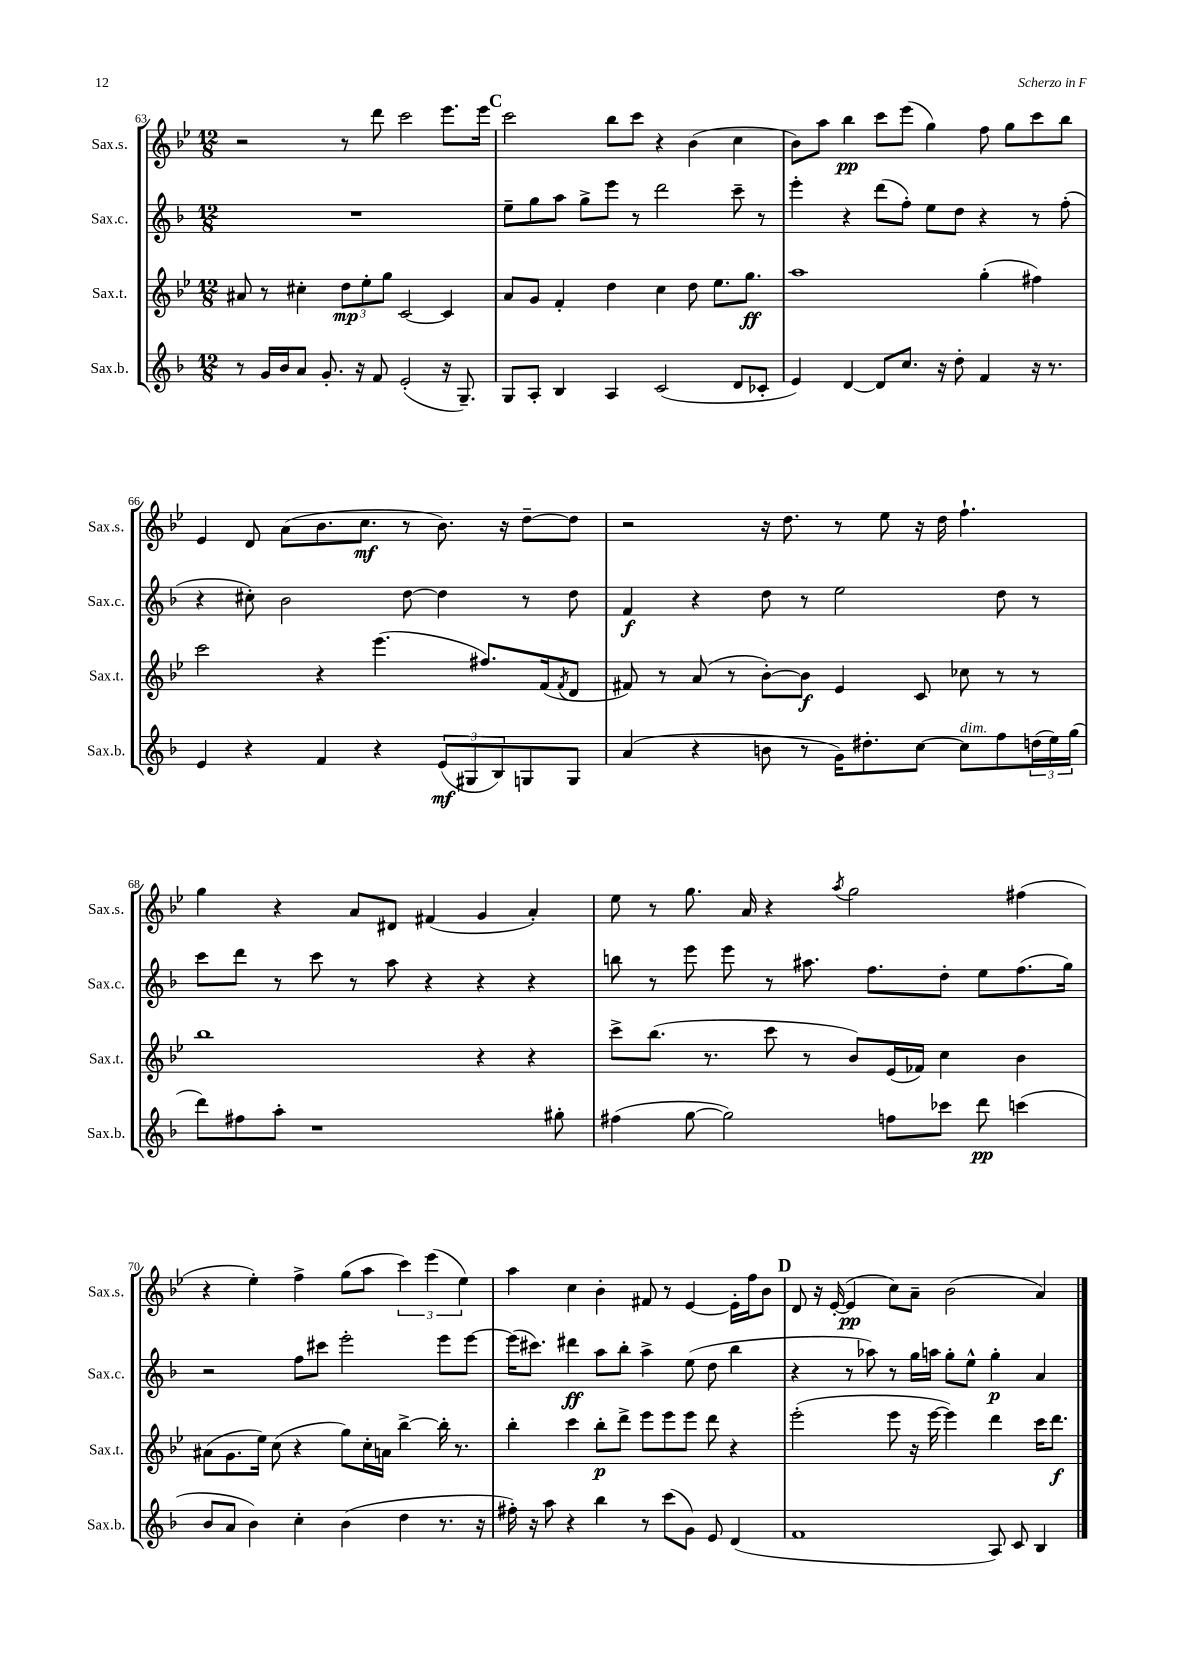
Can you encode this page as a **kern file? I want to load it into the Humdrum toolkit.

**kern	**kern	**kern	**kern
*staff4	*staff3	*staff2	*staff1
*clefG2	*clefG2	*clefG2	*clefG2
*k[b-]	*k[b-e-]	*k[b-]	*k[b-e-]
*M12/8	*M12/8	*M12/8	*M12/8
8r	8a#	1.r	2r
16g	8r	.	.
16b-	.	.	.
8a	4cc#'	.	.
8.g'	.	.	.
.	12dd	.	8r
16r	.	.	.
.	12ee-'	.	.
8f	.	.	8ddd
.	12gg	.	.
(2e'	[2c	.	2ccc
16r	4c]	.	8.eee-
8.G~)	.	.	.
.	.	.	16eee-
=	=	=	=
8G	8a	8ee~	2ccc
8A'	8g	8gg	.
4B-	4f'	8aa	.
.	.	8gg^	.
4A	4dd	8eee	8bb-
.	.	8r	8ccc
(2c	4cc	2ddd	4r
.	8dd	.	(4b-
.	8.ee-	.	.
8d	.	8ccc~	4cc
.	8.gg	.	.
8c-'	.	8r	.
=	=	=	=
4e)	1aa	4eee'	8b-)
.	.	.	8aa
[4d	.	4r	4bb-
8d]	.	(8ddd	8ccc
8.cc	.	8ff')	(8eee-
.	.	8ee	4gg)
16r	.	.	.
8dd'	.	8dd	.
4f	(4gg'	4r	8ff
.	.	.	8gg
16r	4ff#)	8r	8ccc
8.r	.	.	.
.	.	(8ff'	8bb-
=	=	=	=
4e	2ccc	4r	4e-
4r	.	8cc#')	8d
.	.	2b-	(8a
4f	4r	.	8.b-
.	.	.	8.cc
4r	(4.eee-	.	.
.	.	[8dd	8r
(12e	.	4dd]	8.b-)
12G#	.	.	.
.	8.ff#)	.	.
12B-)	.	.	.
.	.	.	16r
8G	.	8r	[8dd~
.	(16f	.	.
.	8qf	.	.
8G	8d	8dd	8dd]
=	=	=	=
(4a	8f#)	4f	2r
.	8r	.	.
4r	(8a	4r	.
.	8r	.	.
8b	[8b-')	8dd	16r
.	.	.	8.dd
8r	8b-]	8r	.
16g)	4e-	2ee	8r
8.dd#'	.	.	.
.	.	.	8ee-
[8cc	8c	.	16r
.	.	.	16dd
8cc]	8cc-	.	4.ff`
8ff	8r	8dd	.
(24dd	8r	8r	.
24ee)	.	.	.
(24gg	.	.	.
=	=	=	=
8ddd)	1bb-	8ccc	4gg
8ff#	.	8ddd	.
8aa'	.	8r	4r
1r	.	8ccc	.
.	.	8r	8a
.	.	8aa	8d#
.	.	4r	(4f#
.	4r	4r	4g
.	4r	4r	4a')
8gg#'	.	.	.
=	=	=	=
(4ff#	8ccc^	8bb	8ee-
.	(8.bb-	8r	8r
[8gg	.	8eee	8.gg
.	8.r	.	.
2gg])	.	8eee	.
.	.	.	16a
.	8ccc	8r	4r
.	8r	8.aa#	.
.	.	.	8qaa
.	8b-)	.	2gg
.	.	8.ff	.
8ff	(16e-	.	.
.	16f-)	.	.
8ccc-	4cc	8dd'	.
8ddd	.	8ee	.
(4ccc	4b-	(8.ff	(4ff#
.	.	16gg)	.
=	=	=	=
8b-	(8a#	2r	4r
8a	8.g	.	.
4b-)	.	.	4ee-')
.	16ee-)	.	.
.	(8cc	.	.
4cc'	4r	8ff	4ff^
.	.	8ccc#	.
(4b-	8gg)	2eee'	(8gg
.	16cc'	.	8aa
.	16a	.	.
4dd	[4bb-^	.	6ccc)
.	.	.	(6eee-
8.r	16bb-']	8eee	.
.	8.r	.	.
.	.	.	6ee-)
.	.	[8eee	.
16r	.	.	.
=	=	=	=
16ff#')	4bb-'	(16eee]	4aa
16r	.	8.ccc#)	.
8aa	.	.	.
4r	4ccc	4ddd#	4cc
4bb-	8bb-'	8aa	4b-'
.	8ddd^	8bb-'	.
8r	8eee-	4aa^	8f#
(8ccc	8eee-	.	8r
8g)	8eee-	(8ee	[4e-
8e	8ddd	8dd	.
(4d	4r	4bb-	16e-']
.	.	.	16ff
.	.	.	8b-
=	=	=	=
1f	(2eee-'	4r	8d
.	.	.	16r
.	.	.	([16e-'
.	.	8r	4e-]
.	.	8aa-)	.
.	8eee-	8r	8cc)
.	16r	16gg	8a~
.	[16eee-	16aa	.
.	4eee-])	8gg'	(2b-
.	.	8ee^^	.
8A)	4ddd	4gg'	.
8c	.	.	.
4B-	16ccc	4a	4a)
.	8.ddd	.	.
==	==	==	==
*-	*-	*-	*-
